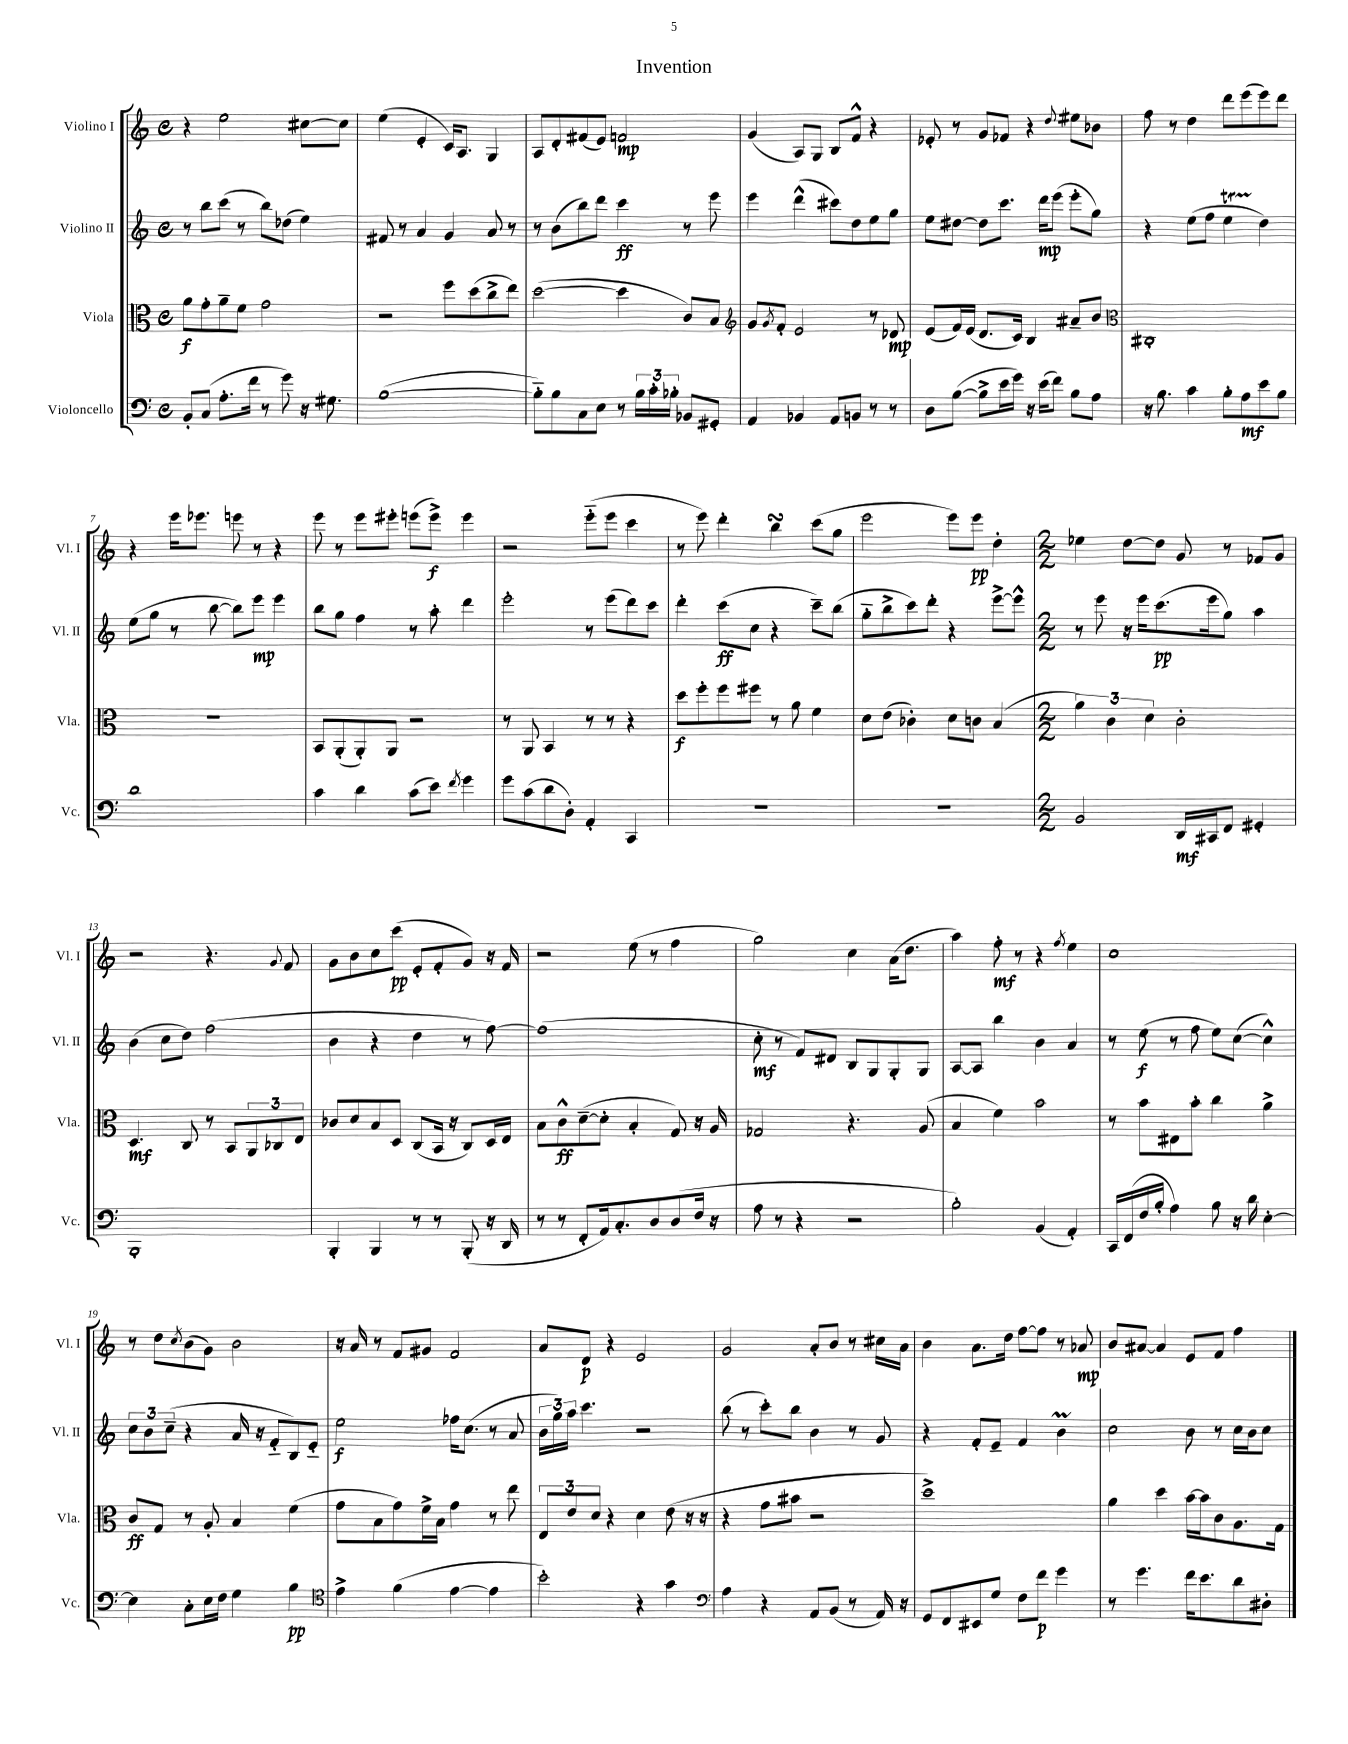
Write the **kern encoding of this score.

**kern	**kern	**kern	**kern
*staff4	*staff3	*staff2	*staff1
*clefF4	*clefC3	*clefG2	*clefG2
*k[]	*k[]	*k[]	*k[]
*M4/4	*M4/4	*M4/4	*M4/4
*met(c)	*met(c)	*met(c)	*met(c)
8BB'	8a	8r	4r
(8C	8g'	8bb	.
8.A'	8a~	(8ccc	2ee
.	8f	8r	.
16f	.	.	.
8r	2g	8bb)	.
8g)	.	(8dd-	.
16r	.	4ee)	[8cc#
8.G#	.	.	.
.	.	.	8cc#]
=	=	=	=
([1B	2r	8f#	(4ee
.	.	8r	.
.	.	4a	4e'
.	8ff	4g	16c)
.	.	.	8.A
.	(8dd	.	.
.	8cc^	8a	4G
.	8ee)	8r	.
=	=	=	=
8B'~])	([2dd	8r	8A
8B	.	(8b	8d'
8C	.	8bb)	(8f#
8E	.	8ddd	8e)
8r	4dd]	4ccc	2f
24B	.	.	.
24c'	.	.	.
24B-'	.	.	.
8BB-	8c)	8r	.
8GG#'	8B	8eee	.
=	=	=	=
*	*clefG2	*	*
4AA	8g	4eee	(4g
.	8qg	.	.
.	8f'	.	.
4BB-	2e	(4ddd^^	8A)
.	.	.	8G
8AA	.	8ccc#)	8B
8BB	.	8dd	8f^^
8r	8r	8ee	4r
8r	8d-	8gg	.
=	=	=	=
8D	(8e	8ee	8e-'
([8B	16f)	[8dd#	8r
.	(16e	.	.
8B^]	8.d	8dd#]	8g
16e	.	8.ccc	8f-
16g)	16c)	.	.
16r	4B	.	4r
(16e	.	16ddd	.
8f)	.	(8eee	.
.	.	.	8qqdd
8B	8a#~	8eee'	8ee#
8A	8b	8gg)	8b-
=	=	=	=
*	*clefC3	*	*
16r	1C#'	4r	8ff
8.B	.	.	.
.	.	.	8r
4c	.	(8ee	4dd
.	.	8ff	.
8B'	.	4ee	8ddd
8A	.	.	(8eee
8e	.	4dd)	8eee)
8B	.	.	8ddd
=	=	=	=
1d	1r	(8ee	4r
.	.	8gg	.
.	.	8r	16eee
.	.	.	8.eee-
.	.	[8bb	.
.	.	8bb])	8eee
.	.	8eee	8r
.	.	4eee	4r
=	=	=	=
4c	8BB	8bb	8eee
.	(8AA'	8gg	8r
4d	8AA')	4ff	8eee
.	8AA	.	8eee#'
(8c	2r	8r	(8eee
8e)	.	8aa'	8eee^)
8qf	.	.	.
4g	.	4ddd	4eee
=	=	=	=
8g	8r	2eee'	2r
(8c	8AA	.	.
8d	4BB	.	.
8D')	.	.	.
4AA'	8r	8r	(8eee'~
.	8r	(8eee	8eee
4CC	4r	8ddd)	4ccc
.	.	8ccc	.
=	=	=	=
1r	8dd	4ddd'	8r
.	8ff'	.	8eee)
.	8ff	(8ccc	4ddd'
.	8ff#	8cc	.
.	8r	4r	4bb
.	8a	.	.
.	4f	8ccc~)	(8ccc
.	.	(8bb	8gg
=	=	=	=
1r	8d	8gg'~	2eee
.	(8e	8bb^	.
.	4c-')	8ccc)	.
.	.	8ddd'	.
.	8d	4r	8eee)
.	8c	.	8eee
.	(4B	[8eee^	4dd'
.	.	8eee^^]	.
=	=	=	=
*M2/2	*M2/2	*M2/2	*M2/2
2BB	6a)	8r	4ee-
.	.	8eee	.
.	6c	.	.
.	.	16r	[8dd
.	.	16eee	.
.	6d	.	.
.	.	(8.ccc	8dd]
16DD	2c'	.	8g
16CC#	.	16eee	.
8FF	.	8gg)	8r
4GG#'	.	4aa	8f-
.	.	.	8g
=	=	=	=
1BBB'	4.D	(4b	2r
.	.	8cc	.
.	8C	8dd)	.
.	8r	(2ff	4.r
.	8BB	.	.
.	12AA	.	.
.	12C-	.	.
.	.	.	8qqg
.	.	.	8f
.	12E	.	.
=	=	=	=
4BBB'	8c-	4b	8g
.	8d	.	8b
4BBB	8B	4r	8cc
.	8D	.	(8ccc
8r	(8C	4dd	8e'
8r	16BB	.	8f'
.	16r	.	.
(8BBB'	8C)	8r	8g)
16r	16D	[8ff)	16r
16DD	16E	.	16f
=	=	=	=
8r	8B	(1ff]	2r
8r	8c^^	.	.
8FF'	([8d~	.	.
16AA)	8d']	.	.
8.C'	.	.	.
.	4B'	.	(8ee
8D	.	.	8r
(8D	8G)	.	4ff
16F	16r	.	.
16r	16A	.	.
=	=	=	=
8A	2G-	8cc'	2gg)
8r	.	8r	.
4r	.	8f)	.
.	.	8d#	.
2r	4.r	8B	4cc
.	.	8G	.
.	.	8G'	(16a
.	.	.	8.dd
.	(8A	8G	.
=	=	=	=
2B')	4B	[8A	4aa)
.	.	8A]	.
.	4f)	4bb	8ff'
.	.	.	8r
(4BB	2b	4b	4r
.	.	.	8qff
4AA')	.	4a	4ee
=	=	=	=
16CC	8r	8r	1cc
(16FF	.	.	.
16F	8b	(8ee	.
16B'	.	.	.
4A)	8E#	8r	.
.	8b'	8ff	.
8B	4cc	8ee)	.
16r	.	([8cc	.
16d	.	.	.
[4E'	4a^	4cc^^])	.
=	=	=	=
4E]	8c	12cc	8r
.	.	12b	.
.	8G	.	8dd
.	.	(12cc~	.
.	.	.	8qcc
8C'	8r	4r	(8b
16E	8A'	.	8g)
16F	.	.	.
4G	4B	16a	2b
.	.	16r	.
.	.	8f'~	.
4B	(4f	8B)	.
.	.	8e'~	.
=	=	=	=
*clefC4	*	*	*
4e^	8g	2ee	16r
.	.	.	16a
.	8B	.	8r
(4f	8g)	.	8f
.	16f^	.	8g#
.	16B	.	.
[4e	4g	16ff-	2f
.	.	(8.cc	.
4e]	8r	8r	.
.	8ee	8a	.
=	=	=	=
2b')	12E	24b	8a
.	.	24gg)	.
.	12e	24aa	.
.	.	4.ccc	8d
.	12d	.	.
.	4r	.	4r
4r	4d	2r	2e
4g	(8e	.	.
.	16r	.	.
.	16r	.	.
=	=	=	=
*clefF4	*	*	*
4A	4r	(8bb	2g
.	.	8r	.
4r	8g	8ccc')	.
.	8b#	8bb	.
8AA	2r	4b	8a'
(8BB	.	.	8b
8r	.	8r	8r
16AA)	.	8g	16cc#
16r	.	.	16a
=	=	=	=
8GG	1dd^)	4r	4b
8FF	.	.	.
8EE#	.	8f'	8.a
8G	.	8e~	.
.	.	.	16dd
8F	.	4f	[8ff
8f	.	.	8ff]
4g	.	4b	8r
.	.	.	8a-
=	=	=	=
8r	4a	2cc	8b
4.g	.	.	[8a#
.	4dd	.	4a#]
16f	[16b	8b	8e
8.e	16b]	.	.
.	8c	8r	8f
8d	8.A	16cc	4ff
.	.	16b	.
8D#'	.	8cc	.
.	16G	.	.
==	==	==	==
*-	*-	*-	*-
